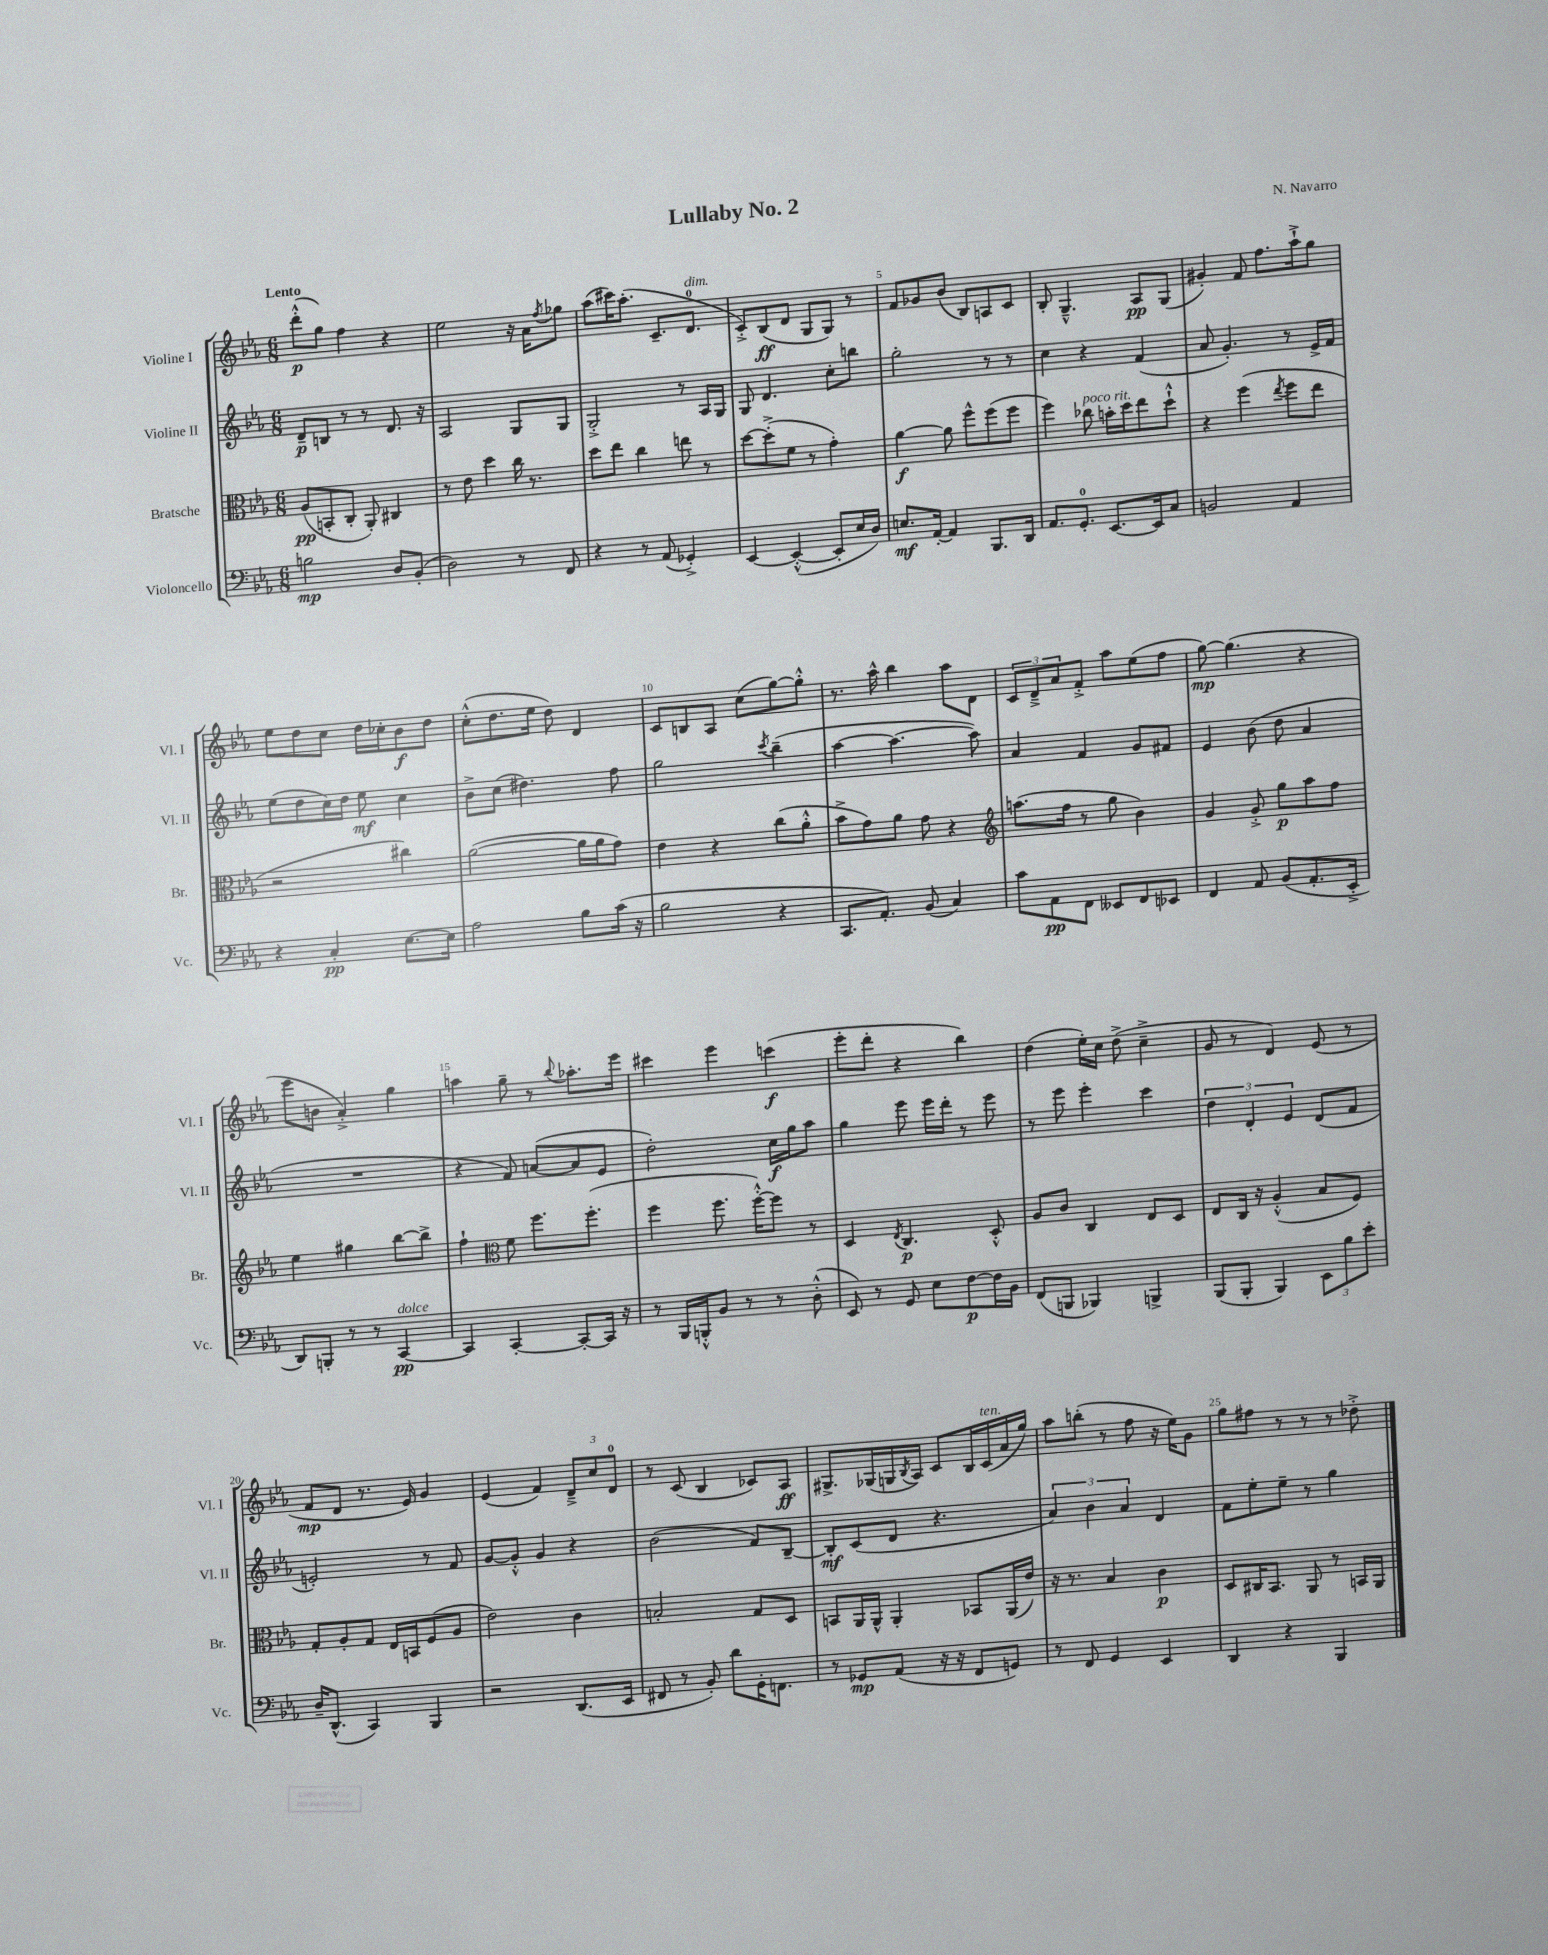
\header { title = "Lullaby No. 2" composer = "N. Navarro" }
<<
\new StaffGroup <<
\new Staff = "s0" \with { instrumentName = "Violine I" shortInstrumentName = "Vl. I" } {
    \clef treble \key ees \major \numericTimeSignature \time 6/8 \tempo "Lento"
    d'''8-.-^\p( g''8) f''4 r4 |
    ees''2 r16 aes'16 \acciaccatura { f''8 } ges''8 |
    aes''8( cis'''16) aes''8.-.( c'8.-- d'8.-0^\markup { \italic "dim." } |
    c'8-.->) bes8\ff( d'8 g8 g8) r8 |
    f'8 ges'8 bes'8( bes8) a8 c'8 |
    bes8-. g4.---^ aes8\pp g8( |
    gis'4-.) f'8 f''8. aes''16-!-> g''8 |
    ees''8 d''8 c''8 d''16 ces''16-. bes'8\f d''8 |
    c''8-.-^( d''8. ees''16 d''8) d'4 |
    c'8 b8 aes8 c''8( g''8~) g''8-.-^ |
    r8. aes''16-^ bes''4 aes''8 d'8 |
    \tuplet 3/2 { c'8 d'8---> aes'8 } f'8-.-> aes''8 ees''8( f''8 |
    g''8~\mp) g''4.( r4 |
    ees'''8 b'8 aes'4-.->) g''4 |
    a''4 g''8-- r8 \appoggiatura { bes''8 } aes''8.-. ees'''16 |
    cis'''4 ees'''4 c'''4\f( |
    ees'''8-. d'''8-. r4 bes''4) |
    d''4( ees''16-.) c''16 d''8->( c''4---> |
    g'8 r8 d'4) ees'8( r8 |
    f'8\mp d'8 r8. ees'16) g'4 |
    ees'4( f'4) \tuplet 3/2 { d'8---> c''8 d'8-0 } |
    r8 c'8( bes4 ces'8) aes8\ff |
    gis8.-> ges16( g16 \acciaccatura { bes8 } aes16) c'8 bes16 c'16^\markup { \italic "ten." }( aes'16 g''16) |
    aes''8 b''8-.( r8 f''8 r16 ees''16) g'8 |
    g''8 fis''8 r8 r8 r8 des''8-.-> \bar "|." |
}
\new Staff = "s1" \with { instrumentName = "Violine II" shortInstrumentName = "Vl. II" } {
    \clef treble \key ees \major \numericTimeSignature \time 6/8
    d'8--\p b8 r8 r8 d'8. r16 |
    aes2 g8 g8 |
    g2-.-> r8 aes16 g16 |
    g8 d'4. c''8-. b''8 |
    g''2-. r8 r8 |
    c''4 r4 f'4( |
    aes'8 g'4.-.) r8 ees'16-> f'16 |
    ees''8( d''8 c''16) d''16 ees''8\mf c''4 |
    bes'8-> c''8( dis''4.) f''8 |
    g''2 \acciaccatura { c'''8 } bes''4--( |
    aes''4~ aes''4.~ aes''8) |
    aes'4 f'4 g'8 fis'8 |
    ees'4 bes'8( d''8 aes'4 |
    R2. |
    r4 f'8) a'8~( a'8 ees'8 |
    d''2-.) c''16\f g''16 aes''8 |
    g''4 ees'''8 ees'''16 d'''16-. r8 ees'''8 |
    r8 ees'''8 ees'''4-. c'''4 |
    \tuplet 3/2 { d''4 d'4-. ees'4 } d'8( f'8 |
    e'2-.) r8 f'8 |
    g'8~ g'8-.-^ g'4 r4 |
    bes'2( f'8) bes8~-- |
    bes8-.\mf c'8( d'8 r4. |
    \tuplet 3/2 { aes'4) bes'4 aes'4 } d'4 |
    f'8 ees''8-. ees''8-- r8 g''4 \bar "|." |
}
\new Staff = "s2" \with { instrumentName = "Bratsche" shortInstrumentName = "Br." } {
    \clef alto \key ees \major \numericTimeSignature \time 6/8
    aes8\pp( b,8-. c8-. aes,8-.) cis4 |
    r8 ees'8 d''4 c''16 r8. |
    d''8 ees''8 c''4 e''8 r8 |
    d''8~ d''8-.->( f'8 r8 g'4-.) |
    aes'4~\f aes'8 f''8-^ f''8( f''8 |
    f''4) ces''8^\markup { \italic "poco rit." } b'16-. d''16 ees''8 d''8-!-^ |
    r4 f''4( \acciaccatura { ees''8 } f''8 ees''8 |
    r2 cis''4) |
    aes'2~( aes'16 aes'16 g'8) |
    ees'4 r4 c''8( aes'8-.-^ |
    bes'8-> g'8) aes'8 g'8 r4 |
    \clef treble a''8.( f''16 r8 g''8 bes'4) |
    g'4 g'8-.-> g''8\p aes''8 f''8 |
    ees''4 gis''4 bes''8~ bes''8-> |
    f''4-! \clef alto f'8 f''8. f''8.-.( |
    f''4 f''8. f''16~-.-^) f''8 r8 |
    d4 \acciaccatura { ees8 } c4.\p d8-.-^ |
    aes8 c'8 c4 ees8 d8 |
    ees8 c16 r16 aes4-.-^( bes8 f8) |
    g8-. aes8-. g8 ees16 b,16 f8( aes8 |
    ees'2) c'4 |
    b2-. g8 d8 |
    b,8 aes,16 aes,16-^ aes,4-. bes,8 aes,16( ees'16) |
    r16 r8. bes4 c'4\p |
    d8 cis16 bes,8. aes,8 r8 b,16 aes,16 \bar "|." |
}
\new Staff = "s3" \with { instrumentName = "Violoncello" shortInstrumentName = "Vc." } {
    \clef bass \key ees \major \numericTimeSignature \time 6/8
    b2\mp d8 bes,8-.( |
    d2) r8 f,8 |
    r4 r8 aes,8( ges,4-.->) |
    ees,4~ ees,4~-.-^( ees,8-. ees16 d16) |
    e8.\mf aes,16~-. aes,4 bes,,8. d,16 |
    aes,8. g,8.-0-. ees,8.~ ees,16 c8 |
    b,2 aes,4 |
    r4 c4-.\pp ees8.~ ees16 |
    aes2 bes8 c'16( r16 |
    bes2 r4 |
    c,8. aes,8.-.) bes,8( c4) |
    c'8 aes,8\pp f,8 eeses,8 f,8 ees,8 |
    f,4 aes,8 bes,8( aes,8.-. ees,16-.-> |
    d,8) b,,8-. r8 r8 c,4~\pp^\markup { \italic "dolce" } |
    c,4 c,4~-. c,8~-. c,16 r16 |
    r8 bes,,16 b,,16-.-^ bes,8 r8 r8 d8-.-^( |
    ees,8) r8 g,8 ees8 f8~\p f16 bes,16 |
    f,8( b,,8 bes,,4) b,,4-> |
    bes,,8( bes,,8-. bes,,4) \tuplet 3/2 { ees,8 bes8 ees'8-. } |
    d16-- d,8.-^( c,4) bes,,4 |
    r2 d,8.( ees,16 |
    fis,8 r8 bes,8-.) d'8 g,16-. f,8. |
    r8 ges,8\mp aes,8( r16 r16 f,8 g,8) |
    r8 f,8 g,4 ees,4 |
    d,4 r4 bes,,4 \bar "|." |
}
>>
>>
\layout { \context { \Score \override BarNumber.break-visibility = ##(#f #t #t) barNumberVisibility = #(every-nth-bar-number-visible 5) } }
